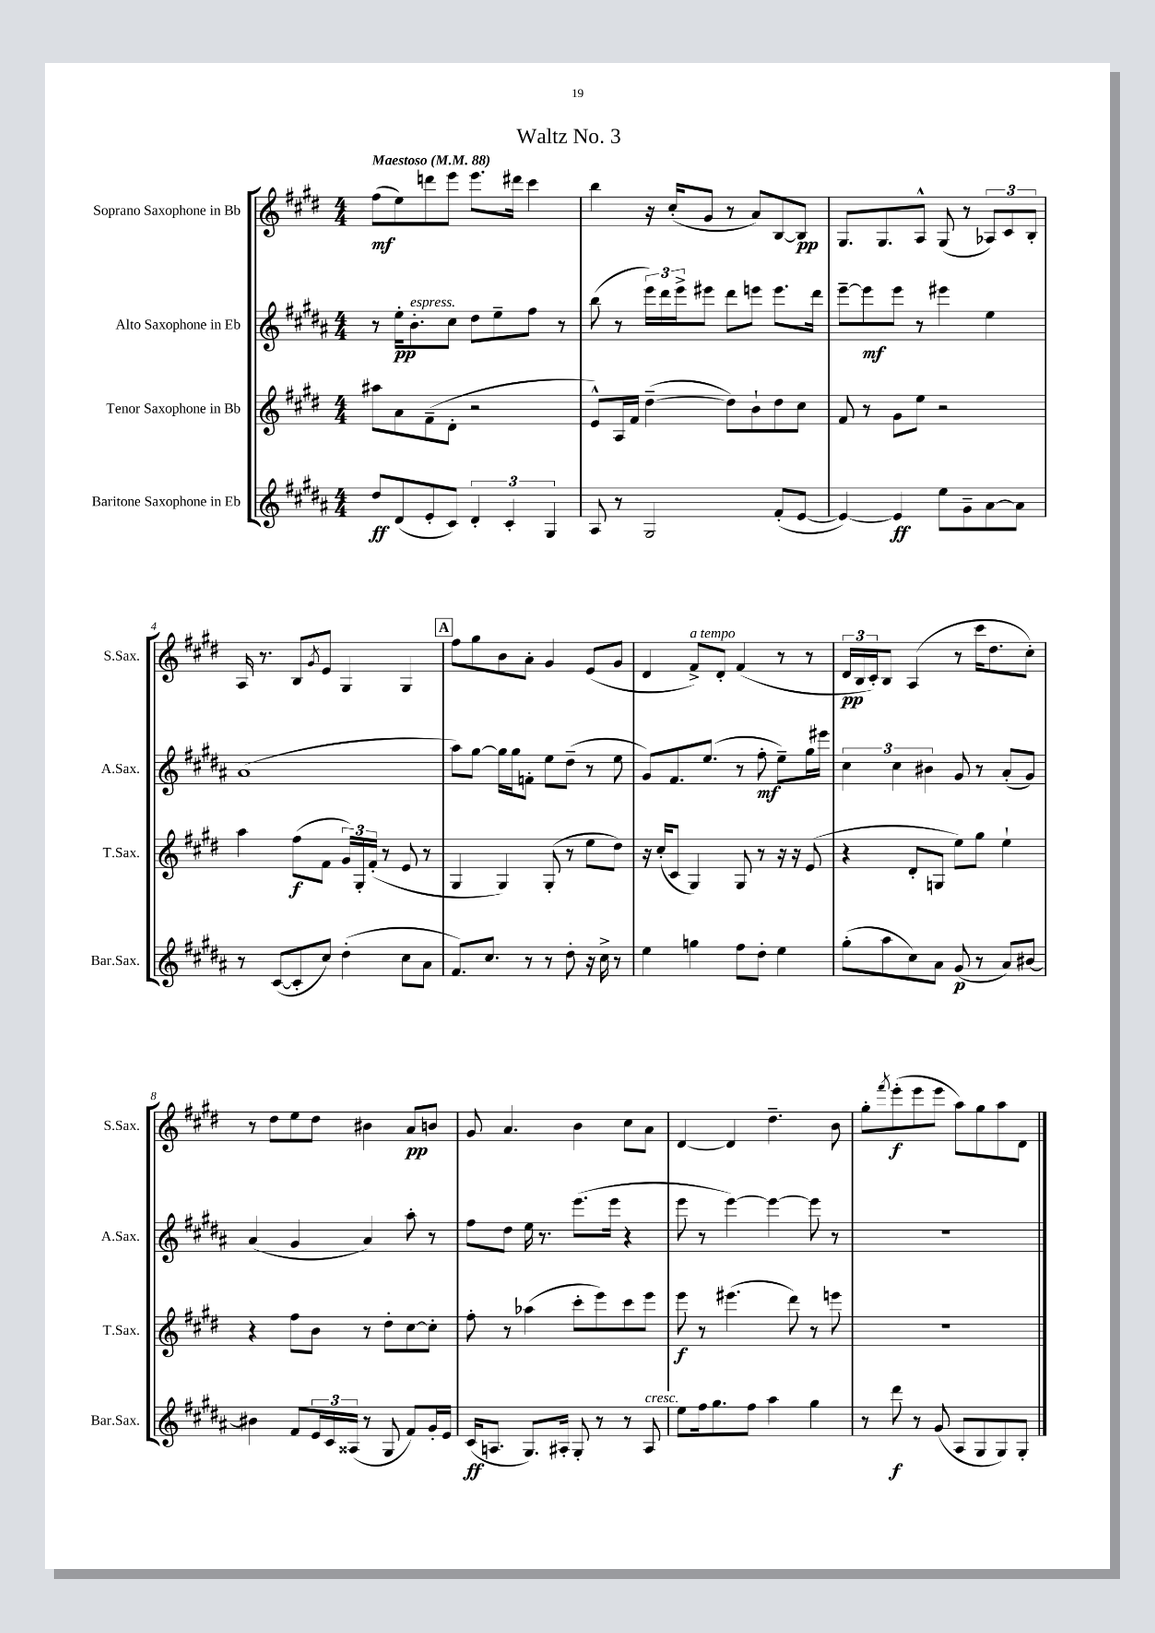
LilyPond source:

\header { title = "Waltz No. 3" }
<<
\new StaffGroup <<
\new Staff = "s0" \with { instrumentName = "Soprano Saxophone in Bb" shortInstrumentName = "S.Sax." } {
    \clef treble \key e \major \numericTimeSignature \time 4/4 \tempo "Maestoso" 4 = 88
    fis''8\mf( e''8) d'''8 e'''8 e'''8. dis'''16 cis'''4 |
    b''4 r16 cis''16-.( gis'8 r8 a'8) b8~ b8\pp |
    gis8. gis8. a8-^ gis8( r8 \tuplet 3/2 { aes8) cis'8 b8-. } |
    a16 r8. b8 \acciaccatura { gis'8 } e'8 gis4 gis4 |
    \mark \markup { \box "A" } fis''8 gis''8 b'8 a'8-. gis'4 e'8( gis'8 |
    dis'4 fis'8->^\markup { \italic "a tempo" }) dis'8-. fis'4( r8 r8 |
    \tuplet 3/2 { dis'16\pp b16 cis'16-.) } b8 a4( r8 cis'''16 dis''8. cis''8-.) |
    r8 dis''8 e''8 dis''8 bis'4 a'8\pp b'8 |
    gis'8 a'4. b'4 cis''8 a'8 |
    dis'4~ dis'4 dis''4.-- b'8 |
    gis''8-. \acciaccatura { fis'''8 } e'''8-.\f( e'''8 e'''8 a''8) gis''8 a''8 dis'8 \bar "|." |
}
\new Staff = "s1" \with { instrumentName = "Alto Saxophone in Eb" shortInstrumentName = "A.Sax." } {
    \clef treble \key b \major \numericTimeSignature \time 4/4
    r8 e''16-.\pp b'8.-.^\markup { \italic "espress." } cis''8 dis''8 e''8-- fis''8 r8 |
    b''8( r8 \tuplet 3/2 { e'''16) dis'''16 e'''16-> } eis'''8 dis'''8 e'''8 e'''8. dis'''16 |
    e'''8~-- e'''8\mf e'''8 r8 eis'''4 e''4 |
    ais'1( |
    \mark \markup { \box "A" } ais''8) gis''8~ gis''16 gis''16 f'8-. e''8 dis''8--( r8 e''8 |
    gis'8) fis'8. e''8.( r8 fis''8-.\mf e''8--) gis''16 eis'''16 |
    \tuplet 3/2 { cis''4 cis''4 bis'4 } gis'8 r8 ais'8-.( gis'8) |
    ais'4( gis'4 ais'4) ais''8-. r8 |
    fis''8 dis''8 e''16 r8. e'''8.( e'''16 r4 |
    e'''8 r8 e'''4~) e'''4~ e'''8 r8 |
    R1 \bar "|." |
}
\new Staff = "s2" \with { instrumentName = "Tenor Saxophone in Bb" shortInstrumentName = "T.Sax." } {
    \clef treble \key e \major \numericTimeSignature \time 4/4
    ais''8 a'8 fis'8--( dis'8-. r2 |
    e'8-^) a16 fis'16 dis''4~--( dis''8) b'8-! dis''8 cis''8 |
    fis'8 r8 gis'8 e''8 r2 |
    a''4 fis''8\f( fis'8 \tuplet 3/2 { gis'16) gis16-. fis'16-.( } r8 e'8 r8 |
    \mark \markup { \box "A" } gis4 gis4) gis8-.( r8 e''8 dis''8) |
    r16 cis''16-.( cis'8 gis4) gis8 r8 r16 r16 e'8( |
    r4 dis'8-. g8 e''8) gis''8 e''4-! |
    r4 fis''8 b'8 r8 dis''8-. cis''8~ cis''8-. |
    fis''8-. r8 aes''4( cis'''8-. e'''8) cis'''8 e'''8 |
    e'''8\f r8 eis'''4.( dis'''8) r8 e'''8 |
    R1 \bar "|." |
}
\new Staff = "s3" \with { instrumentName = "Baritone Saxophone in Eb" shortInstrumentName = "Bar.Sax." } {
    \clef treble \key b \major \numericTimeSignature \time 4/4
    dis''8\ff dis'8( e'8-. cis'8) \tuplet 3/2 { dis'4-. cis'4-. gis4 } |
    ais8 r8 gis2 fis'8-.( e'8~ |
    e'4~) e'4\ff e''8 gis'8-- ais'8~ ais'8 |
    r8 cis'8~( cis'8-. cis''8) dis''4-.( cis''8 ais'8 |
    \mark \markup { \box "A" } fis'8.) cis''8. r8 r8 dis''8-. r16 cis''16-> r8 |
    e''4 g''4 fis''8 dis''8-. e''4 |
    gis''8-.( ais''8 cis''8) ais'8 gis'8\p( r8 ais'8) bis'8~ |
    bis'4 fis'8 \tuplet 3/2 { e'16 cis'16 aisis16( } r8 gis8 fis'8) gis'16-. e'16 |
    cis'16\ff( a8. gis8.) ais16-. gis8-. r8 r8 ais8^\markup { \italic "cresc." } |
    e''8 fis''16 gis''8. fis''8 ais''4 gis''4 |
    r8 dis'''8\f r8 gis'8( ais8 gis8 gis8) gis8-. \bar "|." |
}
>>
>>
